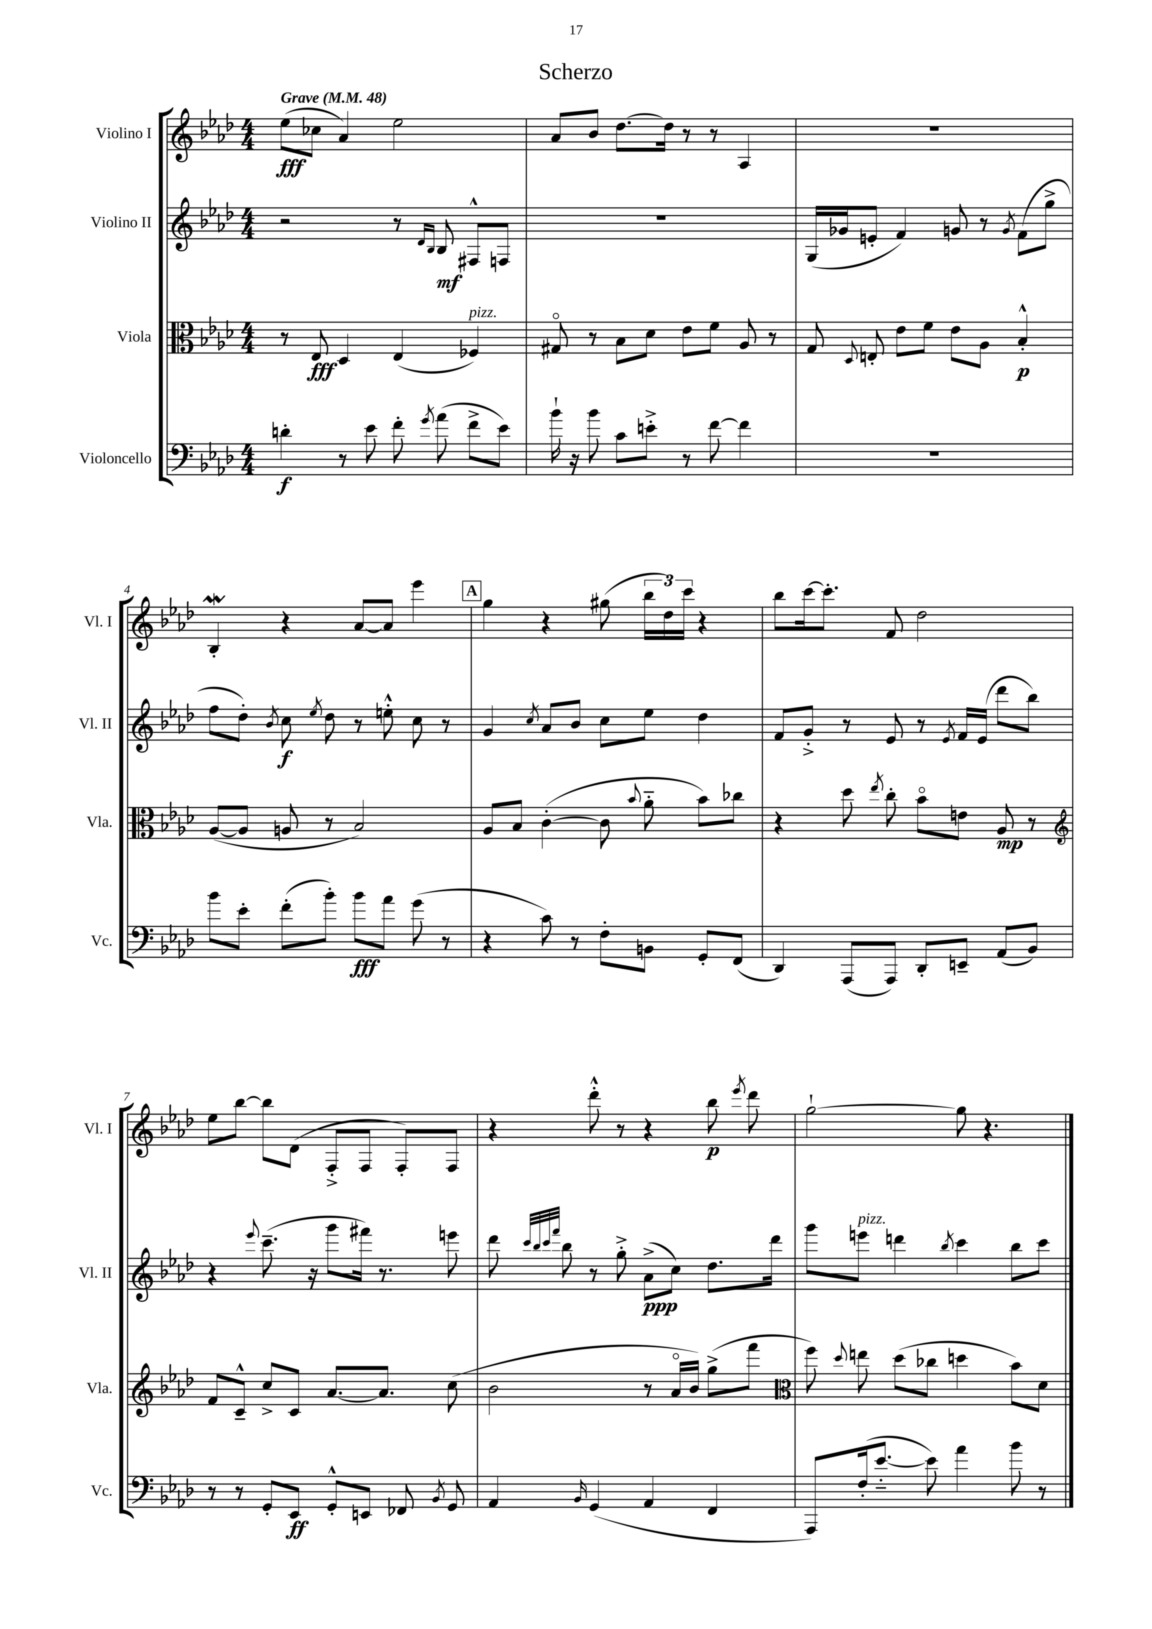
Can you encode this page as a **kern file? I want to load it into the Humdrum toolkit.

**kern	**kern	**kern	**kern
*staff4	*staff3	*staff2	*staff1
*clefF4	*clefC3	*clefG2	*clefG2
*k[b-e-a-d-]	*k[b-e-a-d-]	*k[b-e-a-d-]	*k[b-e-a-d-]
*M4/4	*M4/4	*M4/4	*M4/4
*MM48	*MM48	*MM48	*MM48
4d'	8r	2r	(8ee-
.	8E-	.	8cc-
8r	4D-	.	4a-)
8e-	.	.	.
8f'	(4E-	8r	2ee-
.	.	16qqd-	.
8qg	.	16qqB-	.
(8a-	.	8B-	.
8f^	4F-)	8F#^^	.
8e-)	.	8F	.
=	=	=	=
16b-`	8G#o	1r	8a-
16r	.	.	.
8b-	8r	.	8b-
8c	8B-	.	[8.dd-
8e'^	8d-	.	.
.	.	.	16dd-]
8r	8e-	.	8r
[8f	8f	.	8r
4f]	8A-	.	4A-
.	8r	.	.
=	=	=	=
1r	8G	(16G	1r
.	.	16g-	.
.	8qqD-	.	.
.	8E'	8e'	.
.	8e-	4f)	.
.	8f	.	.
.	8e-	8g	.
.	8A-	8r	.
.	.	8qg	.
.	4B-'^^	(8f	.
.	.	8gg^	.
=	=	=	=
8b-	([8A-	8ff	4B-'
8e-'	8A-]	8dd-')	.
.	.	8qb-	.
(8f'	8A	8cc	4r
.	.	8qee-	.
8b-')	8r	8dd-	.
8b-	2B-)	8r	[8a-
8a-	.	8ee'^^	8a-]
(8g	.	8cc	4eee-
8r	.	8r	.
=	=	=	=
4r	8A-	4g	4gg
.	8B-	.	.
.	.	8qcc	.
8c)	([4c'	8a-	4r
8r	.	8b-	.
8F'	8c]	8cc	(8gg#
.	8qqb-	.	.
8BB	8a-'~	8ee-	24bb-
.	.	.	24dd-)
.	.	.	24ccc
8GG'	8b-)	4dd-	4r
(8FF	8cc-	.	.
=	=	=	=
4DD-)	4r	8f	8bb-
.	.	8g'^	[16ccc
.	.	.	8.ccc']
(8AAA-	8dd-	8r	.
.	8qee-	.	.
8AAA-)	8cc'	8e-	8f
8DD-'	8b-o	8r	2dd-
.	.	8qe-	.
8EE~	8e	16f	.
.	.	(16e-	.
(8AA-	8A-	8ddd-	.
8BB-)	8r	8bb-)	.
=	=	=	=
*	*clefG2	*	*
8r	8f	4r	8ee-
8r	8c~^^	.	[8bb-
.	.	8qqeee-	.
8GG'	8cc^	(8.ccc~	8bb-]
8EE-	8c	.	(8d-
.	.	16r	.
8GG'^^	[8.a-	8ggg	8F'^
8EE	.	16fff#)	8F
.	8.a-]	8.r	.
8FF-	.	.	8F')
8qBB-	.	.	.
8GG	(8cc	8eee	8F
=	=	=	=
4AA-	2b-	8ddd-	4r
.	.	32qqccc	.
.	.	32qqbb-	.
.	.	32qqccc	.
.	.	32qqfff	.
.	.	8bb-	.
16qqBB-	.	.	.
(4GG	.	8r	8ddd-'^^
.	.	8gg'^	8r
4AA-	8r	(8a-^	4r
.	16a-o	8cc)	.
.	16b-)	.	.
4FF	(8gg^	8.dd-	8bb-
.	.	.	8qeee-
.	8fff	.	8ddd-
.	.	16ddd-	.
=	=	=	=
*	*clefC3	*	*
8AAA-)	8ff)	8ggg	[2gg`
.	8qqdd-	.	.
(16F'	8ee	8eee	.
[8.e-'~	.	.	.
.	(8dd-	4ddd	.
8e-])	8cc-	.	.
.	.	8qbb-	.
4a-	4dd	4ccc	8gg]
.	.	.	4.r
8b-	8b-)	8bb-	.
8r	8d-	8ccc	.
==	==	==	==
*-	*-	*-	*-
